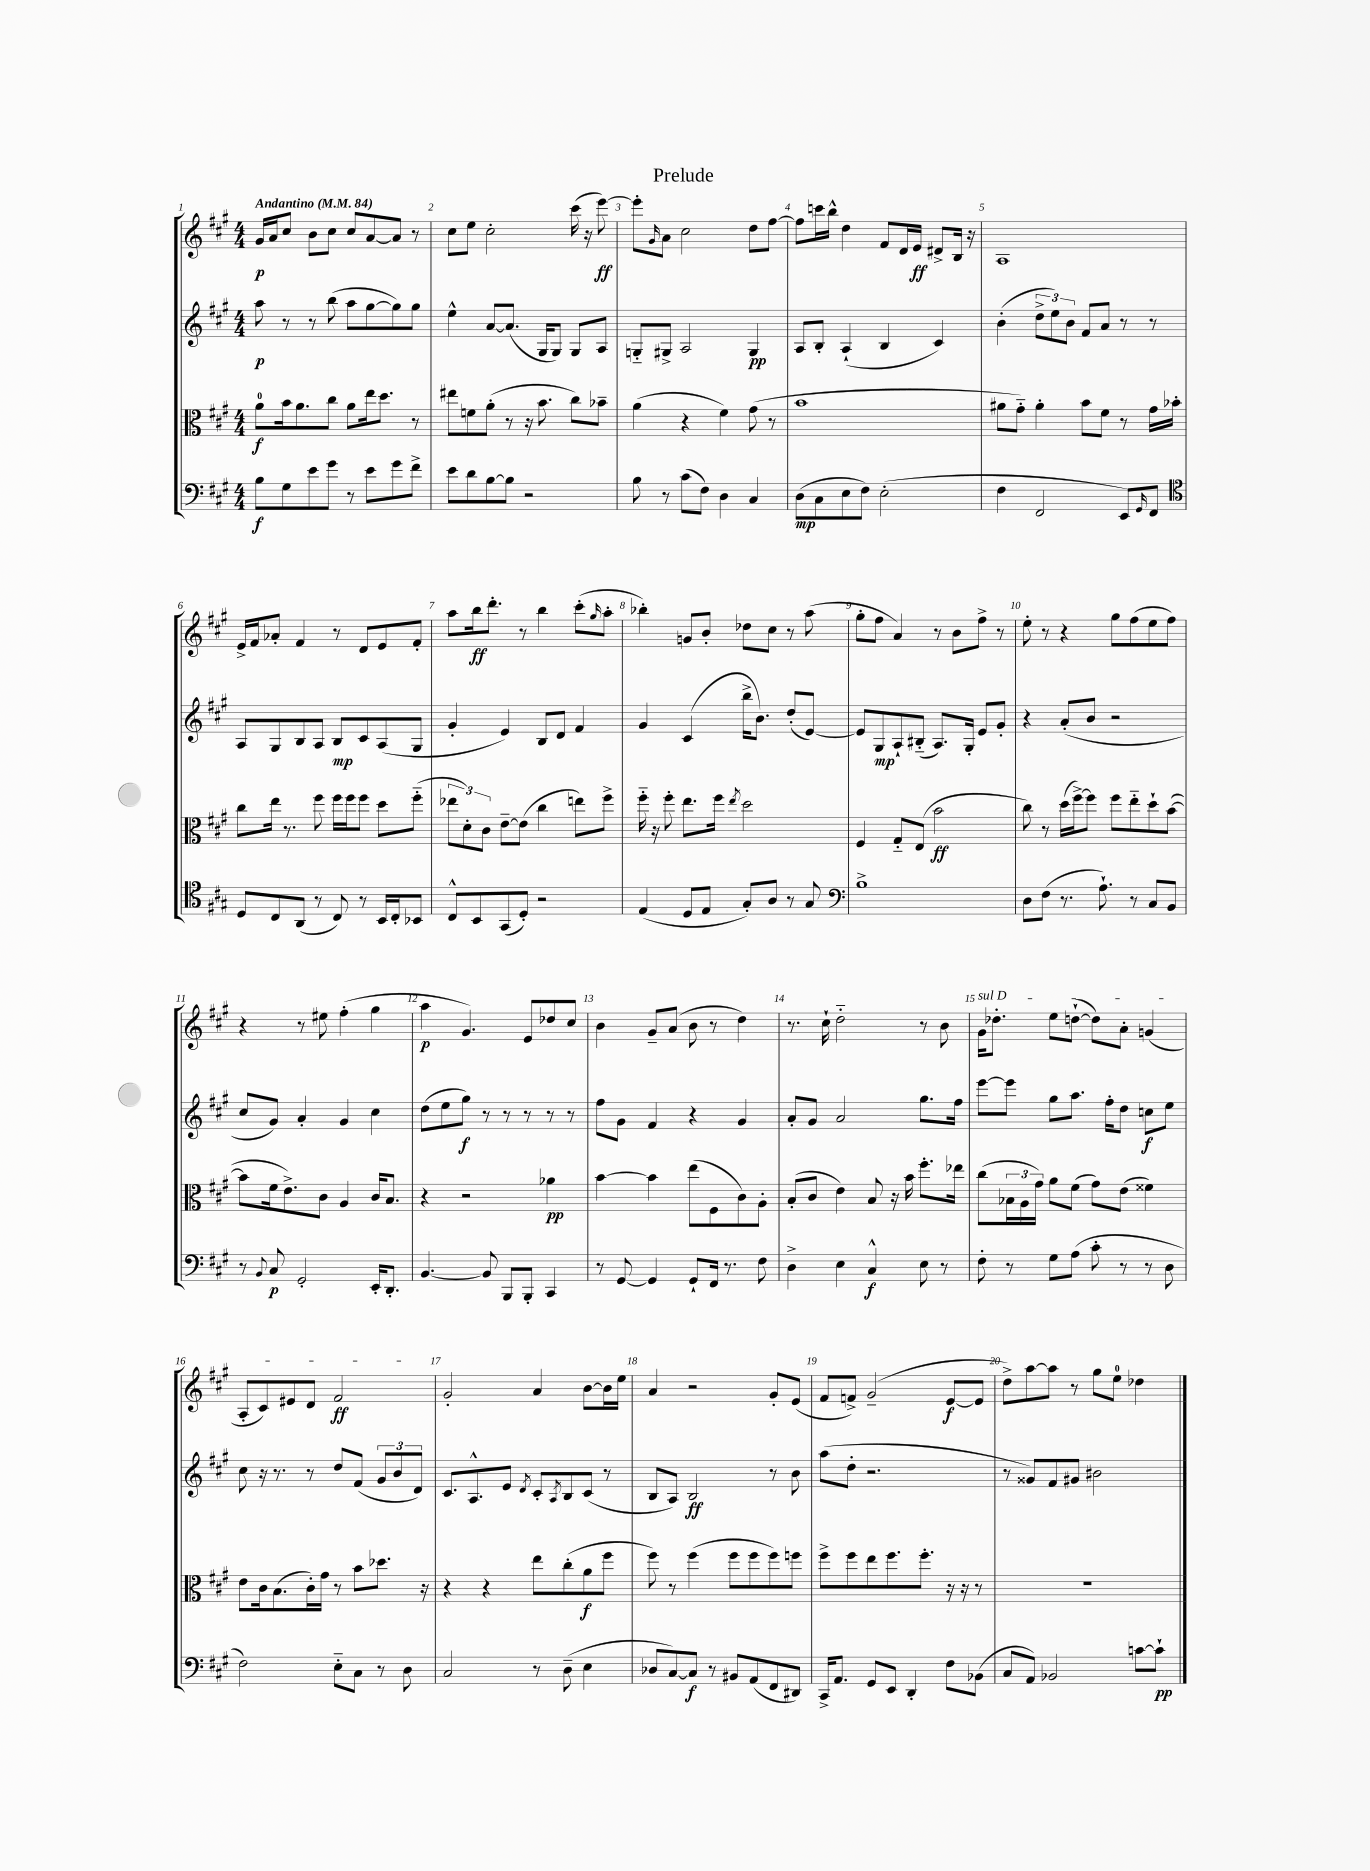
\header { title = "Prelude" }
<<
\new StaffGroup <<
\new Staff = "s0" {
    \clef treble \key a \major \numericTimeSignature \time 4/4 \tempo "Andantino" 4 = 84
    gis'16\p a'16 cis''8 b'8 cis''8 cis''8 a'8~ a'8 r8 |
    cis''8 e''8 cis''2-. cis'''16( r16 e'''8~\ff) |
    e'''8-. \grace { gis'16 } a'8 cis''2 d''8 fis''8~ |
    fis''8 c'''16 b''16-^ d''4 fis'8 d'16 e'16\ff dis'8-> b16 r16 |
    a1 |
    e'16-> fis'16 aes'8-. fis'4 r8 d'8 e'8 fis'8-. |
    a''8 b''16\ff d'''8.-. r8 b''4 cis'''8-.( \grace { gis''16 } a''8-. |
    bes''4-.) g'8 b'8-. des''8 cis''8 r8 a''8( |
    gis''8-. fis''8 a'4) r8 b'8 fis''8-> r8 |
    e''8-. r8 r4 gis''8 fis''8( e''8 fis''8) |
    r4 r8 eis''8 fis''4-.( gis''4 |
    a''4\p gis'4.) e'8 des''8 cis''8 |
    b'4 gis'8-- a'8( b'8 r8 d''4) |
    r8. cis''16-! d''2-_ r8 b'8 |
    \once \override TextSpanner.bound-details.left.text = \markup { \italic "sul D" } gis'16\startTextSpan des''8.-. e''8 d''8~-!( d''8) a'8-. g'4( |
    a8-. cis'8) eis'8 d'8 fis'2\ff\stopTextSpan |
    gis'2-. a'4 b'8~ b'16 e''16 |
    a'4 r2 gis'8-. e'8( |
    fis'8 f'8->) gis'2--( e'8~\f e'8 |
    d''8->) a''8~ a''8 r8 gis''8 e''8-0 des''4 \bar "|." |
}
\new Staff = "s1" {
    \clef treble \key a \major \numericTimeSignature \time 4/4
    a''8\p r8 r8 b''8( a''8 gis''8~ gis''8) gis''8 |
    e''4-^ a'8~ a'8.( gis16 gis8) gis8 a8 |
    g8-_ gis8-> a2 gis4\pp |
    a8 b8-. a4-!( b4 cis'4) |
    b'4-.( \tuplet 3/2 { d''8-> e''8) b'8 } fis'8 a'8 r8 r8 |
    a8 gis8 b8 a8 b8\mp cis'8 a8( gis8 |
    gis'4-. e'4) b8 d'8 fis'4 |
    gis'4 cis'4( b''16-> b'8.) d''8-.( e'8~) |
    e'8 gis8\mp a8-! bis8-_( a8.) gis16-. e'8 gis'8-. |
    r4 a'8-.( b'8 r2 |
    cis''8 gis'8) a'4-. gis'4 cis''4 |
    d''8( e''8 gis''8\f) r8 r8 r8 r8 r8 |
    fis''8 gis'8 fis'4 r4 gis'4 |
    a'8-. gis'8 a'2 gis''8. fis''16 |
    e'''8~ e'''8 gis''8 a''8. fis''16-. d''8 c''8\f e''8 |
    cis''8 r16 r8. r8 d''8 fis'8( \tuplet 3/2 { gis'8 b'8 d'8) } |
    cis'8. a8.-^ e'8 \acciaccatura { d'8 } cis'8-. \acciaccatura { a8 } b8 cis'8( r8 |
    b8 a8) b2\ff r8 b'8 |
    a''8( d''8-. r2. |
    r8 gisis'8) fis'8 gis'8 bis'2 \bar "|." |
}
\new Staff = "s2" {
    \clef alto \key a \major \numericTimeSignature \time 4/4
    a'8-0\f b'16 a'8. cis''8 a'8 e''16 d''8. r8 |
    eis''8 f'8 a'8-.( r8 r16 b'8. cis''8) bes'8-- |
    a'4( r4 fis'4) gis'8( r8 |
    b'1 |
    ais'8 gis'8-_) ais'4-. b'8 fis'8 r8 gis'16 bes'16-. |
    cis''8 e''16 r8. fis''8 fis''16 fis''16 fis''8 d''8 fis''8-_( |
    \tuplet 3/2 { ees''8 d'8-.) cis'8 } e'8~-- e'8( cis''4 e''8) fis''8-> |
    fis''16-_ r16 fis''8-. e''8. fis''16 \acciaccatura { e''8 } d''2 |
    fis4 gis8-_ e8( b'2\ff |
    cis''8) r8 d''16( fis''16~->) fis''8 fis''8 e''8-_ d''8-! b'8~( |
    b'8 fis'16 e'8.->) cis'8 a4 cis'16 b8. |
    r4 r2 aes'4\pp |
    b'4~ b'4 e''8( fis8 cis'8) a8-. |
    b8-.( cis'8 e'4) b8 r16 b'16 fis''8.-. ees''16 |
    cis''8( \tuplet 3/2 { bes16 a16 gis'16) } a'8 fis'8( gis'8) e'8( fisis'4) |
    e'8 cis'16 b8.( cis'16-.) gis'16 r8 b'8 des''8. r16 |
    r4 r4 e''8 cis''8-.( a'8\f fis''8 |
    fis''8) r8 fis''4( fis''8 fis''8 fis''8) f''8 |
    fis''8-> fis''8 e''8 fis''8. fis''8.-. r16 r16 r8 |
    R1 \bar "|." |
}
\new Staff = "s3" {
    \clef bass \key a \major \numericTimeSignature \time 4/4
    b8\f gis8 e'8 gis'8 r8 e'8 gis'8 fis'8-> |
    e'8 d'8 b8~ b8 r2 |
    b8 r8 cis'8( fis8) d4 cis4 |
    d8\mp( cis8 e8 fis8) e2-.( |
    fis4 fis,2 e,8) \grace { gis,16 } fis,8 |
    \clef tenor d8 cis8 a,8( r8 cis8) r8 b,16 cis16-. bes,8 |
    cis8-^ b,8 gis,8( d8-.) r2 |
    e4( d8 e8 gis8-.) a8 r8 gis8 |
    \clef bass b1-> |
    d8 fis8( r8. a8.-!) r8 cis8 b,8 |
    r8 \appoggiatura { b,8 } cis8\p gis,2-. e,16-. d,8.-. |
    b,4.~ b,8 b,,8 b,,8-. cis,4 |
    r8 gis,8~ gis,4 gis,8-! fis,16 r8. fis8 |
    d4-> e4 cis4-^\f e8 r8 |
    fis8-. r8 gis8 a8( cis'8-. r8 r8 d8 |
    fis2) e8-_ cis8 r8 d8 |
    cis2 r8 d8--( e4 |
    des8 cis8~) cis8\f r8 bis,8 a,8( fis,8 dis,8) |
    cis,16-> a,8. gis,8 e,8 d,4-. fis8 bes,8( |
    cis8 a,8) bes,2 c'8~ c'8-!\pp \bar "|." |
}
>>
>>
\layout { \context { \Score \override BarNumber.break-visibility = ##(#f #t #t) barNumberVisibility = #all-bar-numbers-visible } }
